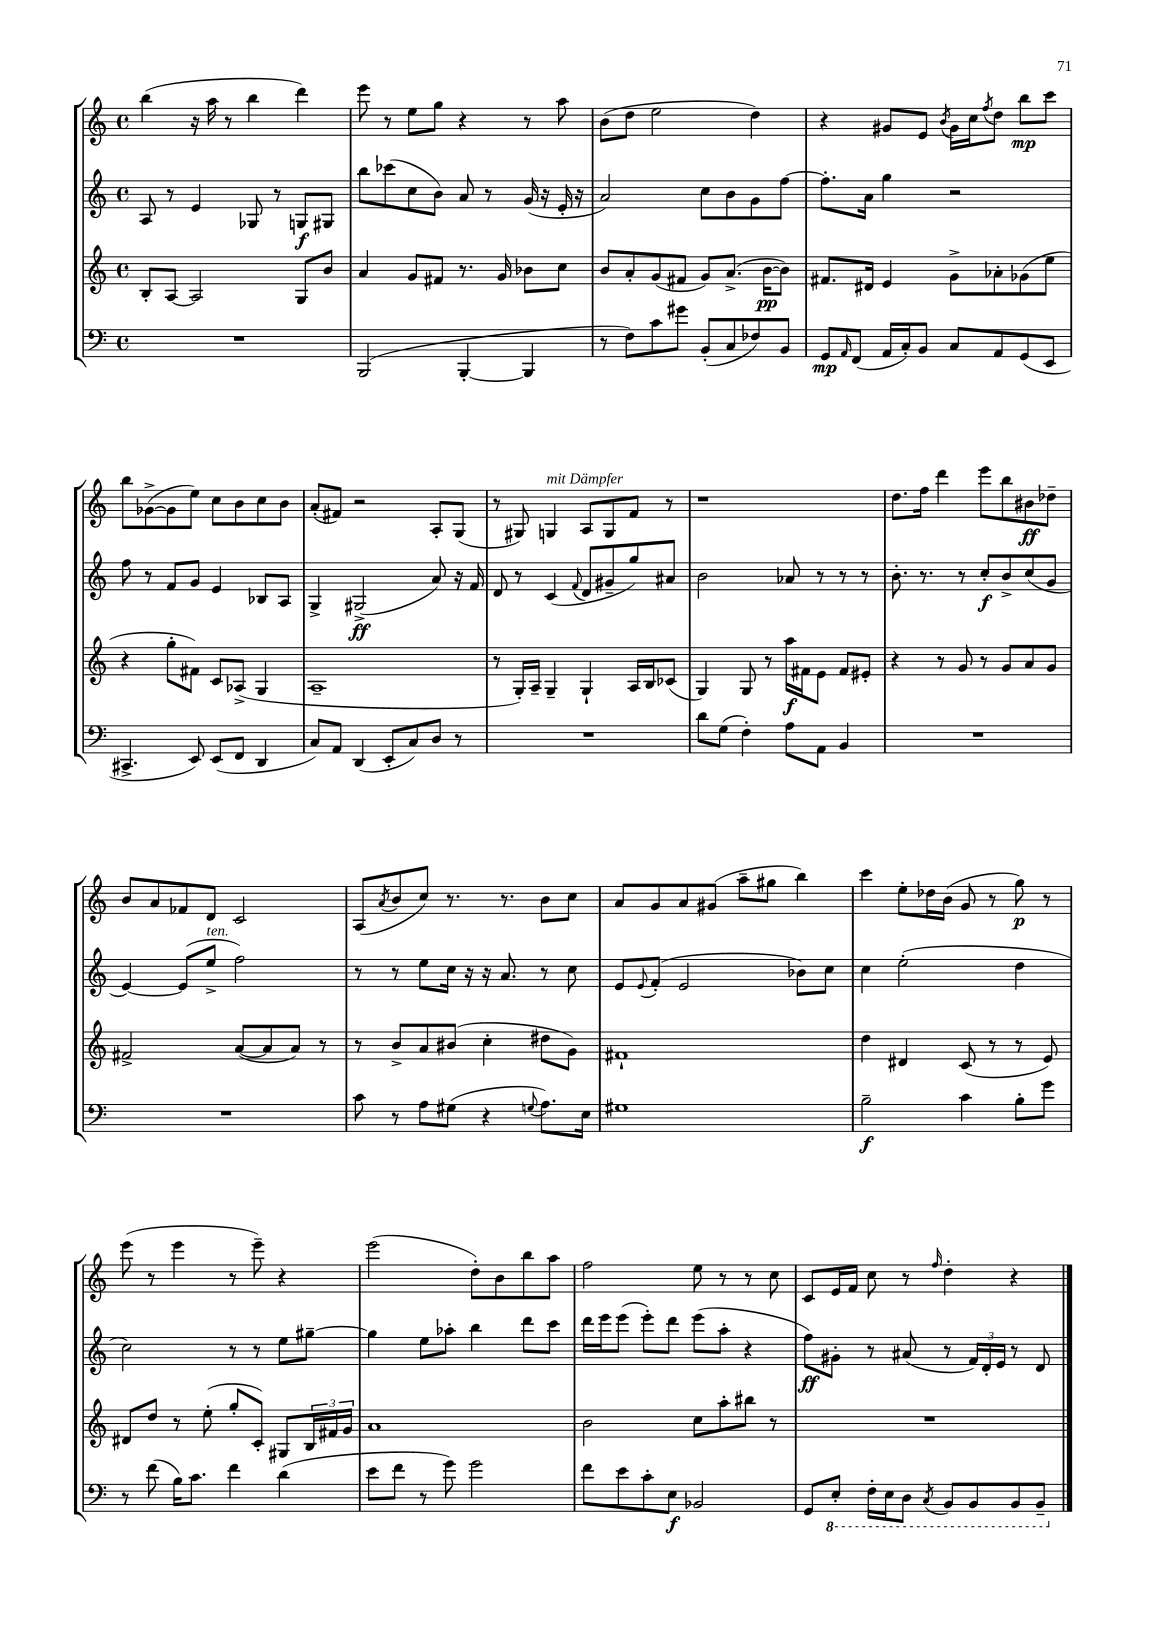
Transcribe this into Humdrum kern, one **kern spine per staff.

**kern	**dynam	**kern	**dynam	**kern	**dynam	**kern	**dynam
*part4	*part4	*part3	*part3	*part2	*part2	*part1	*part1
*staff4	*staff4	*staff3	*staff3	*staff2	*staff2	*staff1	*staff1
*clefF4	*	*clefG2	*	*clefG2	*	*clefG2	*
*k[]	*	*k[]	*	*k[]	*	*k[]	*
*M4/4	*	*M4/4	*	*M4/4	*	*M4/4	*
*met(c)	*	*met(c)	*	*met(c)	*	*met(c)	*
=102	=102	=102	=102	=102	=102	=102	=102
1r	.	8B'/L	.	8A/	.	(4bb\	.
.	.	[8A/J	.	8r	.	.	.
.	.	2A/]	.	4e/	.	16r	.
.	.	.	.	.	.	16aa\	.
.	.	.	.	.	.	8r	.
.	.	.	.	8G-X/	.	4bb\	.
.	.	.	.	8r	.	.	.
.	.	8G/L	.	8Gn/L	f	4ddd\)	.
.	.	8b/J	.	8G#X/J	.	.	.
=103	=103	=103	=103	=103	=103	=103	=103
(2BBB/	.	4a/	.	8bb\L	.	8eee\	.
.	.	.	.	(8ccc-X\	.	8r	.
.	.	8g/L	.	8cc\	.	8ee\L	.
.	.	8f#X/J	.	8b\J)	.	8gg\J	.
[4BBB'/	.	8.r	.	8a/	.	4r	.
.	.	.	.	8r	.	.	.
.	.	16g/	.	.	.	.	.
4BBB/]	.	8b-X\L	.	(16g/	.	8r	.
.	.	.	.	16r	.	.	.
.	.	8cc\J	.	16e'/	.	8aa\	.
.	.	.	.	16r	.	.	.
=104	=104	=104	=104	=104	=104	=104	=104
8r	.	8b/L	.	2a/)	.	(8b\L	.
8F\L)	.	8a'/	.	.	.	8dd\J	.
8c\	.	(8g/	.	.	.	2ee\	.
8g#X\J	.	8f#X/J	.	.	.	.	.
(8BB'/L	.	8g/L)	.	8cc\L	.	.	.
8C/	.	(8.a^/J	.	8b\	.	.	.
8F-X/)	.	.	.	8g\	.	4dd\)	.
.	.	[16b\KL	pp	.	.	.	.
8BB/J	.	8b\J])	.	[8ff\J	.	.	.
=105	=105	=105	=105	=105	=105	=105	=105
8GG/L	mp	8.f#X/L	.	8.ff'\L]	.	4r	.
16qqAA/	.	.	.	.	.	.	.
(8FF/J	.	.	.	.	.	.	.
.	.	16d#X/Jk	.	16a\Jk	.	.	.
16AA/LL	.	4e/	.	4gg\	.	8g#X/L	.
16C'/J)	.	.	.	.	.	.	.
8BB/J	.	.	.	.	.	8e/J	.
.	.	.	.	.	.	8qb/	.
8C/L	.	8g^\L	.	2r	.	16g#\LL	.
.	.	.	.	.	.	16cc\J	.
.	.	.	.	.	.	8qff/	.
8AA/	.	8a-X'\	.	.	.	8dd\J	.
(8GG/	.	(8g-X\	.	.	.	8bb\L	mp
8EE/J	.	8ee\J	.	.	.	8ccc\J	.
!!LO:LB:g=z
=106	=106	=106	=106	=106	=106	=106	=106
4.CC#X^/	.	4r	.	8ff\	.	8bb\L	.
.	.	.	.	8r	.	([8g-X^\	.
.	.	8gg'\L	.	8f/L	.	8g-\]	.
8EE/)	.	8f#X\J)	.	8g/J	.	8ee\J)	.
(8EE/L	.	8c/L	.	4e/	.	8cc\L	.
8FF/J	.	(8A-X^/J	.	.	.	8b\	.
4DD/	.	4G/	.	8B-X/L	.	8cc\	.
.	.	.	.	8A/J	.	8b\J	.
=107	=107	=107	=107	=107	=107	=107	=107
8C/L)	.	1A~	.	4G^/	.	(8a'/L	.
8AA/J	.	.	.	.	.	8f#X/J)	.
(4DD/	.	.	.	(2G#X^/	ff	2r	.
8EE'/L	.	.	.	.	.	.	.
8C/)	.	.	.	.	.	.	.
8D/J	.	.	.	8a/)	.	8A'/L	.
8r	.	.	.	16r	.	(8G/J	.
.	.	.	.	16f/	.	.	.
=108	=108	=108	=108	=108	=108	=108	=108
1r	.	8r	.	8d/	.	8r	.
.	.	16G'/LL)	.	8r	.	8G#X/)	.
.	.	16A~/JJ	.	.	.	.	.
!	!	!	!	!	!	!LO:TX:a:i:t=mit Dämpfer	!
.	.	4G~/	.	(4c/	.	4Gn/	.
.	.	.	.	8qqf/	.	.	.
.	.	4G`/	.	8d/L	.	8A/L	.
.	.	.	.	8g#X~/	.	8G/	.
.	.	16A/LL	.	8gg/)	.	8f/J	.
.	.	16B/J	.	.	.	.	.
.	.	(8c-X/J	.	8a#X/J	.	8r	.
=109	=109	=109	=109	=109	=109	=109	=109
8d\L	.	4G/)	.	2b\	.	1r	.
(8G\J	.	.	.	.	.	.	.
4F'\)	.	8G/	.	.	.	.	.
.	.	8r	.	.	.	.	.
8A\L	.	16aa\LL	f	8a-X/	.	.	.
.	.	16f#X\J	.	.	.	.	.
8AA\J	.	8e\J	.	8r	.	.	.
4BB/	.	8f#/L	.	8r	.	.	.
.	.	8e#X'/J	.	8r	.	.	.
=110	=110	=110	=110	=110	=110	=110	=110
1r	.	4r	.	8.b'\	.	8.dd\L	.
.	.	.	.	8.r	.	16ff\Jk	.
.	.	8r	.	.	.	4ddd\	.
.	.	8g/	.	8r	.	.	.
.	.	8r	.	8cc'/L	f	8eee\L	.
.	.	8g/L	.	8b^/	.	8bb\	.
.	.	8a/	.	(8cc/	.	8b#X\	ff
.	.	8g/J	.	8g/J	.	8dd-X~\J	.
!!LO:LB:g=z
=111	=111	=111	=111	=111	=111	=111	=111
1r	.	2f#X^/	.	[4e/)	.	8b/L	.
.	.	.	.	.	.	8a/	.
.	.	.	.	(8e/L]	.	8f-X/	.
!	!	!	!	!LO:TX:a:i:t=ten.	!	!	!
.	.	.	.	8ee^/J	.	8d/J	.
.	.	([8a/L	.	2ff\)	.	2c/	.
.	.	8a/]	.	.	.	.	.
.	.	8a/J)	.	.	.	.	.
.	.	8r	.	.	.	.	.
=112	=112	=112	=112	=112	=112	=112	=112
8c\	.	8r	.	8r	.	(8A/L	.
.	.	.	.	.	.	8qa/	.
8r	.	8b^/L	.	8r	.	8b/	.
8A\L	.	8a/	.	8ee\L	.	8cc/J)	.
(8G#X\J	.	(8b#X/J	.	16cc\Jk	.	8.r	.
.	.	.	.	16r	.	.	.
4r	.	4cc'\	.	16r	.	.	.
.	.	.	.	8.a/	.	8.r	.
8qqGn/	.	.	.	.	.	.	.
8.A\L)	.	8dd#X\L	.	8r	.	8b\L	.
.	.	8g\J)	.	8cc\	.	8cc\J	.
16E\Jk	.	.	.	.	.	.	.
=113	=113	=113	=113	=113	=113	=113	=113
1G#X	.	1f#X`	.	8e/L	.	8a/L	.
.	.	.	.	8qqe/	.	.	.
.	.	.	.	(8f'/J	.	8g/	.
.	.	.	.	2e/	.	8a/	.
.	.	.	.	.	.	(8g#X/J	.
.	.	.	.	.	.	8aa~\L	.
.	.	.	.	.	.	8gg#X\J	.
.	.	.	.	8b-X\L)	.	4bb\)	.
.	.	.	.	8cc\J	.	.	.
=114	=114	=114	=114	=114	=114	=114	=114
2B~\	f	4dd\	.	4cc\	.	4ccc\	.
.	.	4d#X/	.	(2ee'\	.	8ee'\L	.
.	.	.	.	.	.	16dd-X\L	.
.	.	.	.	.	.	(16b\JJ	.
4c\	.	(8c/	.	.	.	8g/	.
.	.	8r	.	.	.	8r	.
8B'\L	.	8r	.	4dd\	.	8gg\)	p
8g\J	.	8e/)	.	.	.	8r	.
!!LO:LB:g=z
=115	=115	=115	=115	=115	=115	=115	=115
8r	.	8d#X/L	.	2cc\)	.	(8eee\	.
(8f\	.	8dd/J	.	.	.	8r	.
16B\KL)	.	8r	.	.	.	4eee\	.
8.c\J	.	.	.	.	.	.	.
.	.	(8ee'\	.	.	.	.	.
4f\	.	8gg'/L	.	8r	.	8r	.
.	.	8c'/J)	.	8r	.	8eee~\)	.
(4d\	.	8G#X/L	.	8ee\L	.	4r	.
.	.	24B/L	.	[8gg#X~\J	.	.	.
.	.	24f#X/	.	.	.	.	.
.	.	24g/JJ	.	.	.	.	.
=116	=116	=116	=116	=116	=116	=116	=116
8e\L	.	1a	.	4gg#\]	.	(2eee\	.
8f\J	.	.	.	.	.	.	.
8r	.	.	.	8ee\L	.	.	.
8g\)	.	.	.	8aa-X'\J	.	.	.
2g\	.	.	.	4bb\	.	8dd'\L)	.
.	.	.	.	.	.	8b\	.
.	.	.	.	8ddd\L	.	8bb\	.
.	.	.	.	8ccc\J	.	8aa\J	.
=117	=117	=117	=117	=117	=117	=117	=117
8f\L	.	2b\	.	16ddd\LL	.	2ff\	.
.	.	.	.	16eee\J	.	.	.
8e\	.	.	.	(8eee\J	.	.	.
8c'\	.	.	.	8eee'\L)	.	.	.
8E\J	f	.	.	8ddd\J	.	.	.
2BB-X/	.	8cc\L	.	(8eee\L	.	8ee\	.
.	.	8aa'\	.	8aa'\J	.	8r	.
.	.	8bb#X\J	.	4r	.	8r	.
.	.	8r	.	.	.	8cc\	.
=118	=118	=118	=118	=118	=118	=118	=118
8GG/L	.	1r	.	8ff\L)	ff	8c/L	.
*8ba	*	*	*	*	*	*	*
8EE'/J	.	.	.	8g#X'\J	.	16e/L	.
.	.	.	.	.	.	16f/JJ	.
16FF'\LL	.	.	.	8r	.	8cc\	.
16EE\J	.	.	.	.	.	.	.
8DD\J	.	.	.	(8a#X/	.	8r	.
8qCC/	.	.	.	.	.	16qqff/	.
8BBB/L	.	.	.	8r	.	4dd'\	.
8BBB/	.	.	.	24f/LL)	.	.	.
.	.	.	.	24d'/	.	.	.
.	.	.	.	24e/JJ	.	.	.
8BBB/	.	.	.	8r	.	4r	.
8BBB~/J	.	.	.	8d/	.	.	.
*X8ba	*	*	*	*	*	*	*
==	==	==	==	==	==	==	==
*-	*-	*-	*-	*-	*-	*-	*-
